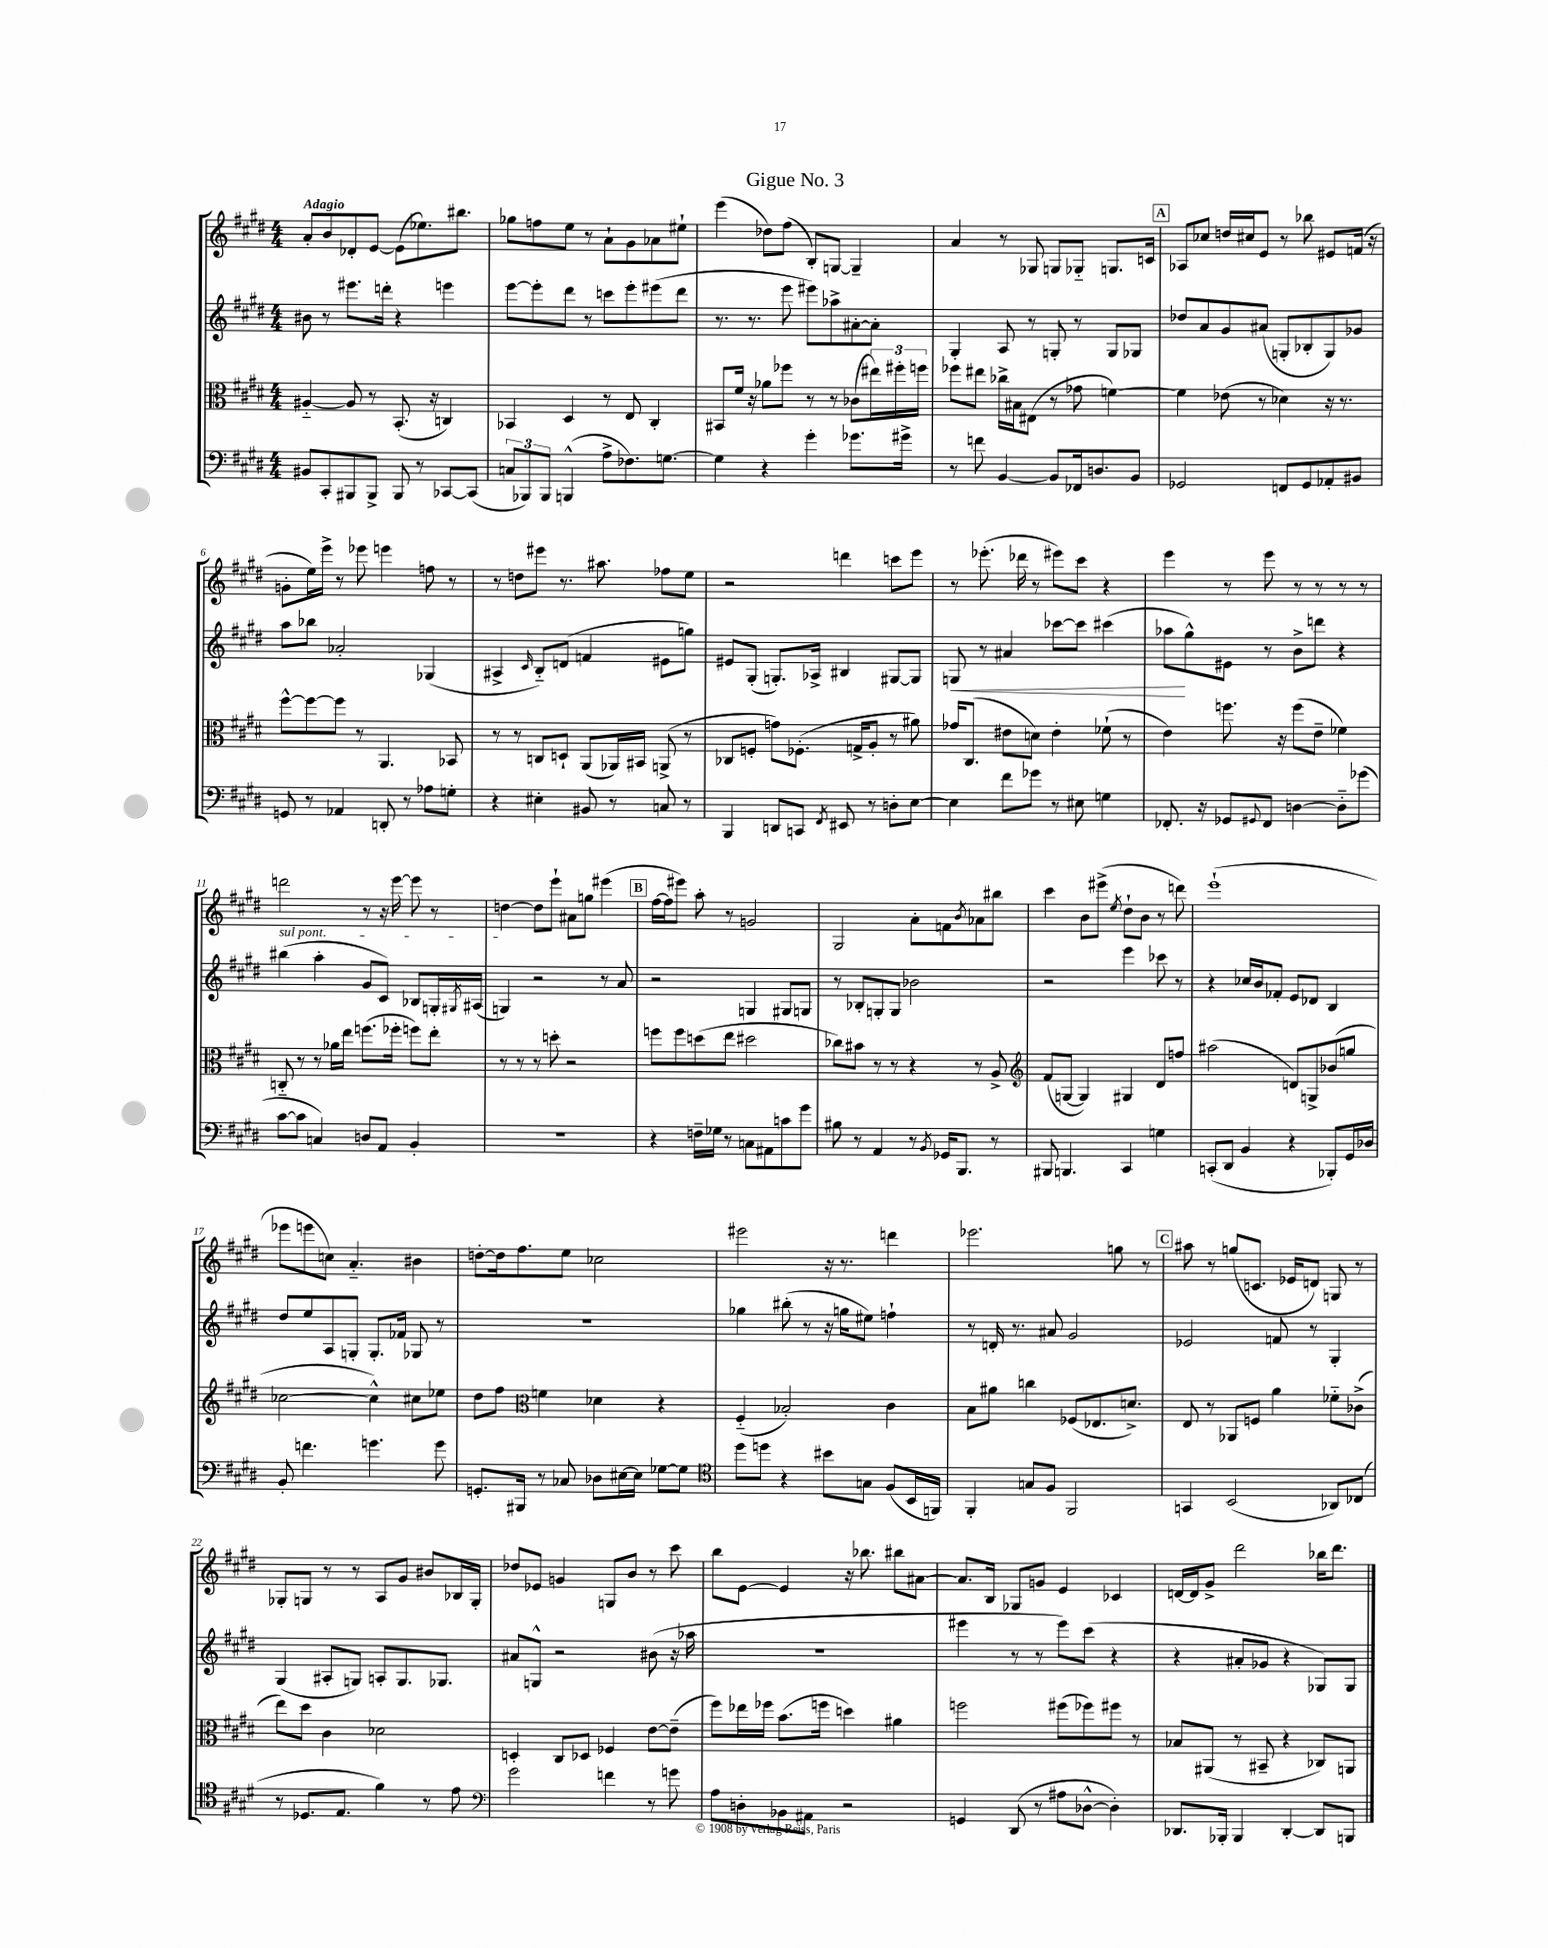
\header { title = "Gigue No. 3" }
<<
\new StaffGroup <<
\new Staff = "s0" {
    \clef treble \key e \major \numericTimeSignature \time 4/4 \tempo "Adagio"
    a'8-. b'8 des'8-. e'8~ e'8( ees''8.) bis''8. |
    ges''8 f''8 e''8 r8 a'8-! gis'8 aes'8 eis''8-! |
    e'''4( des''8) fis''8( b8-.) g8~ g4-- |
    a'4 r8 ges8 g8 ges8-_ g8. c'16 |
    \mark \markup { \box "A" } aes8 ces''8 d''16 cis''16 e'8 r8 bes''8 eis'8 f'16( r16 |
    g'8-. e''16) e'''16-> r8 ees'''8 e'''4 f''8 r8 |
    r8 d''8 eis'''8 r8. ais''8. fes''8 e''8 |
    r2 d'''4 c'''8 e'''8 |
    r8 ees'''8.-.( des'''16 r8 eis'''8) cis'''8 r4 |
    e'''4 r8 e'''8 r8 r8 r8 r8 |
    d'''2 r8 r16 e'''16~ e'''8 r8 |
    d''4~ d''8 e'''8-! ais'8 g''8 eis'''4( |
    \mark \markup { \box "B" } fis''16~ fis''16 eis'''8) a''8-. r8 g'2 |
    gis2 a'8-. f'8 \acciaccatura { b'8 } aes'8 bis''8 |
    cis'''4 b'8 eis'''8->( \acciaccatura { e''8 } dis''8-! b'8 r8 d'''8) |
    e'''1-!( |
    ees'''8 e'''8 c''8) a'4.-_ bis'4 |
    d''8~-. d''16 fis''8. e''8 ces''2 |
    eis'''2 r16 r8. d'''4 |
    ees'''2. g''8 r8 |
    \mark \markup { \box "C" } ais''8 r8 g''8( c'8. ees'16 d'8) g8 r8 |
    ges8-. g8 r8 r8 a8 gis'8 bis'8 bes16 g16-. |
    des''8 ees'8 g'4 g8 b'8 r8 cis'''8 |
    b''8 e'8~ e'4 r16 bes''8. bis''8 ais'8~ |
    ais'8. b16 ges8 g'8 e'4 ces'4 |
    d'16~ d'16 gis'8-> dis'''2 bes''16 dis'''8. \bar "|." |
}
\new Staff = "s1" {
    \clef treble \key e \major \numericTimeSignature \time 4/4
    bis'8 r8 eis'''8. d'''16-. r4 e'''4 |
    e'''8~ e'''8-. dis'''8 r8 c'''8 e'''8-. eis'''8( dis'''8 |
    r8. r8. e'''8 eis'''8) aes''8-> ais'8~-. ais'8-. |
    gis4-. a8 r8 g8-. r8 g8 ges8 |
    \mark \markup { \box "A" } des''8 a'8 gis'8 ais'8( g8-. bes8-. g8) ges'8 |
    a''8 bes''8 aes'2-. ges4( |
    ais4-> \grace { cis'16 } b8-_) d'8( f'4 eis'8 g''8) |
    eis'8 gis8-.( g8.-.) aes16-> bis4 gis8~ gis8 |
    g8\< r8 ais'4 ces'''8~ ces'''8 cis'''4( |
    aes''8\! gis''8-^) eis'8 r8 b'8-> d'''8 r4 |
    \once \override TextSpanner.bound-details.left.text = \markup { \italic "sul pont." } bis''4\startTextSpan( a''4-. gis'8 cis'8) bes8 g16-. \acciaccatura { gis8 } ais16( |
    g4\stopTextSpan) r2 r8 a'8 |
    \mark \markup { \box "B" } r2 g4 gis8 g8 |
    r8 bes8-. g8-. g8 bes'2 |
    r2 e'''4 ces'''8 r8 |
    r4 ces''16 b'16 fes'8-. e'8 des'8 b4 |
    dis''8 e''8 a8 g8-. g8.-. fes'16 ges8 r8 |
    R1 |
    ges''4 bis''8-.( r8 r16 g''16 eis''8) f''4-! |
    r8 d'16-. r8. ais'8 gis'2 |
    \mark \markup { \box "C" } ees'2 f'8 r8 gis4-. |
    gis4( ais8-. g8) a8-. g8. ges8. |
    ais'8 g8-^ r2 bis'8( r16 aes''16 |
    r1 |
    eis'''4 r8 r8 eis'''8) cis'''8( r4 |
    r4 ais'8-. ges'8 r4 ges8) ges8 \bar "|." |
}
\new Staff = "s2" {
    \clef alto \key e \major \numericTimeSignature \time 4/4
    ais4~-_ ais8 r8 b,8.-.( r16 c4) |
    bes,4 dis4 r8 e8 cis4-. |
    bis,8 fis'16 r16 aes'8 fes''8 r8 r8 ces'8( \tuplet 3/2 { eis''16) fis''16-. f''16 } |
    fes''8 eis''8 ces''16-> bis16 eis8( r8 ges'8 f'4~) |
    \mark \markup { \box "A" } f'4 ees'8( r8 des'4) r16 r8. |
    fis''8~-^ fis''8~ fis''8 r8 a,4. bes,8 |
    r8 r8 c8 d8-! a,8( aes,16) bis,16 a,8->( r8 |
    ces8 f8-. g'8) fes8.-.( g16-> a8-. r8 ais'8) |
    ges'16 cis8.( eis'8 d'8) eis'4-. fes'8-!( r8 |
    e'4) f''8. r16 f''8( e'8-- fes'4) |
    c8-_ r8 r8 aes'16 e''16 f''8.( fes''16-. f''8) e''8-. |
    r8 r8 r8 d''8-. r2 |
    \mark \markup { \box "B" } f''8 f''8 d''8( e''8 dis''2 |
    ces''8) bis'8 r8 r8 r4 r8 a8-> |
    \clef treble fis'8( g8~ g4) gis4 dis'8 f''8 |
    ais''2( d'8) g8-> bes'8( g''8 |
    ces''2~ ces''4-^) cis''8 ees''8 |
    dis''8 fis''8 \clef alto f'4 des'4 r4 |
    fis4-_( bes2-.) cis'4 |
    b8 ais'8 c''4 fes8( ees8. d'8.->) |
    \mark \markup { \box "C" } e8 r8 aes,8 f8 a'4 fes'8-_ ces'8->( |
    e''8) dis''8 cis'4 des'2 |
    d4-. cis8 des8 fes4 e'8~ e'8--( |
    fis''8) ees''16 fes''16 b'8.( f''16 d''4) ais'4 |
    f''2 fis''8( fes''8) fis''8 r8 |
    bes8 ais,8( r8 bis,8-- r4 ces8) a,8 \bar "|." |
}
\new Staff = "s3" {
    \clef bass \key e \major \numericTimeSignature \time 4/4
    bis,8 cis,8-. bis,,8 bis,,8-> bis,,8 r8 ces,8~ ces,8( |
    \tuplet 3/2 { c8 bes,,8) bes,,8 } b,,4-^( a8-> fes8.) g8.~ |
    g4 r4 gis'4-. ges'8. gis'16-> |
    r8 f'8 b,4~ b,8 fes,16 d8. b,8 |
    \mark \markup { \box "A" } ges,2 f,8 ges,8 aes,8-. bis,8 |
    g,8 r8 aes,4 d,8-. r8 aes8 g8-. |
    r4 eis4-. bis,8 r8 c8 r8 |
    b,,4 d,8 c,8 \acciaccatura { fis,8 } eis,8 r8 d8-. e8~ |
    e4 fis'8 ges'8 r8 eis8 g4 |
    fes,8.-. r16 ges,8 \appoggiatura { gis,8 } fes,8 d4~ d8-_ ges'8( |
    cis'8~ cis'8 c4) d8 a,8 b,4-. |
    R1 |
    \mark \markup { \box "B" } r4 f16-- ges16 r8 c8 ais,8 c'8 gis'8 |
    bis8 r8 a,4 r8 \acciaccatura { b,8 } ges,16 b,,8. r8 |
    bis,,8 b,,4. cis,4 g4 |
    c,8-.( dis,8 b,4 r4 bes,,8-.) gis,16 des16 |
    b,8-. f'4. g'4. g'8 |
    g,8.-. bis,,16 r8 ces8 des8 eis16~ eis16 ges8~ ges8 |
    \clef tenor dis''8 d''8 r4 bis'8 g8 fis8( b,16 f,16) |
    fis,4-. g8 fis8 fis,2 |
    \mark \markup { \box "C" } g,4 b,2( aes,8) ces8( |
    r8 des8. e8. fis'4) r8 e'8 |
    \clef bass gis'2 f'4 r8 g'8 |
    a8 d8-. bes,8 ais,8 r2 |
    g,4 dis,8( r8 ais8 des8~-^ des4-.) |
    des,8. bes,,16-. bes,,4 des,4~-. des,8 b,,8 \bar "|." |
}
>>
>>
